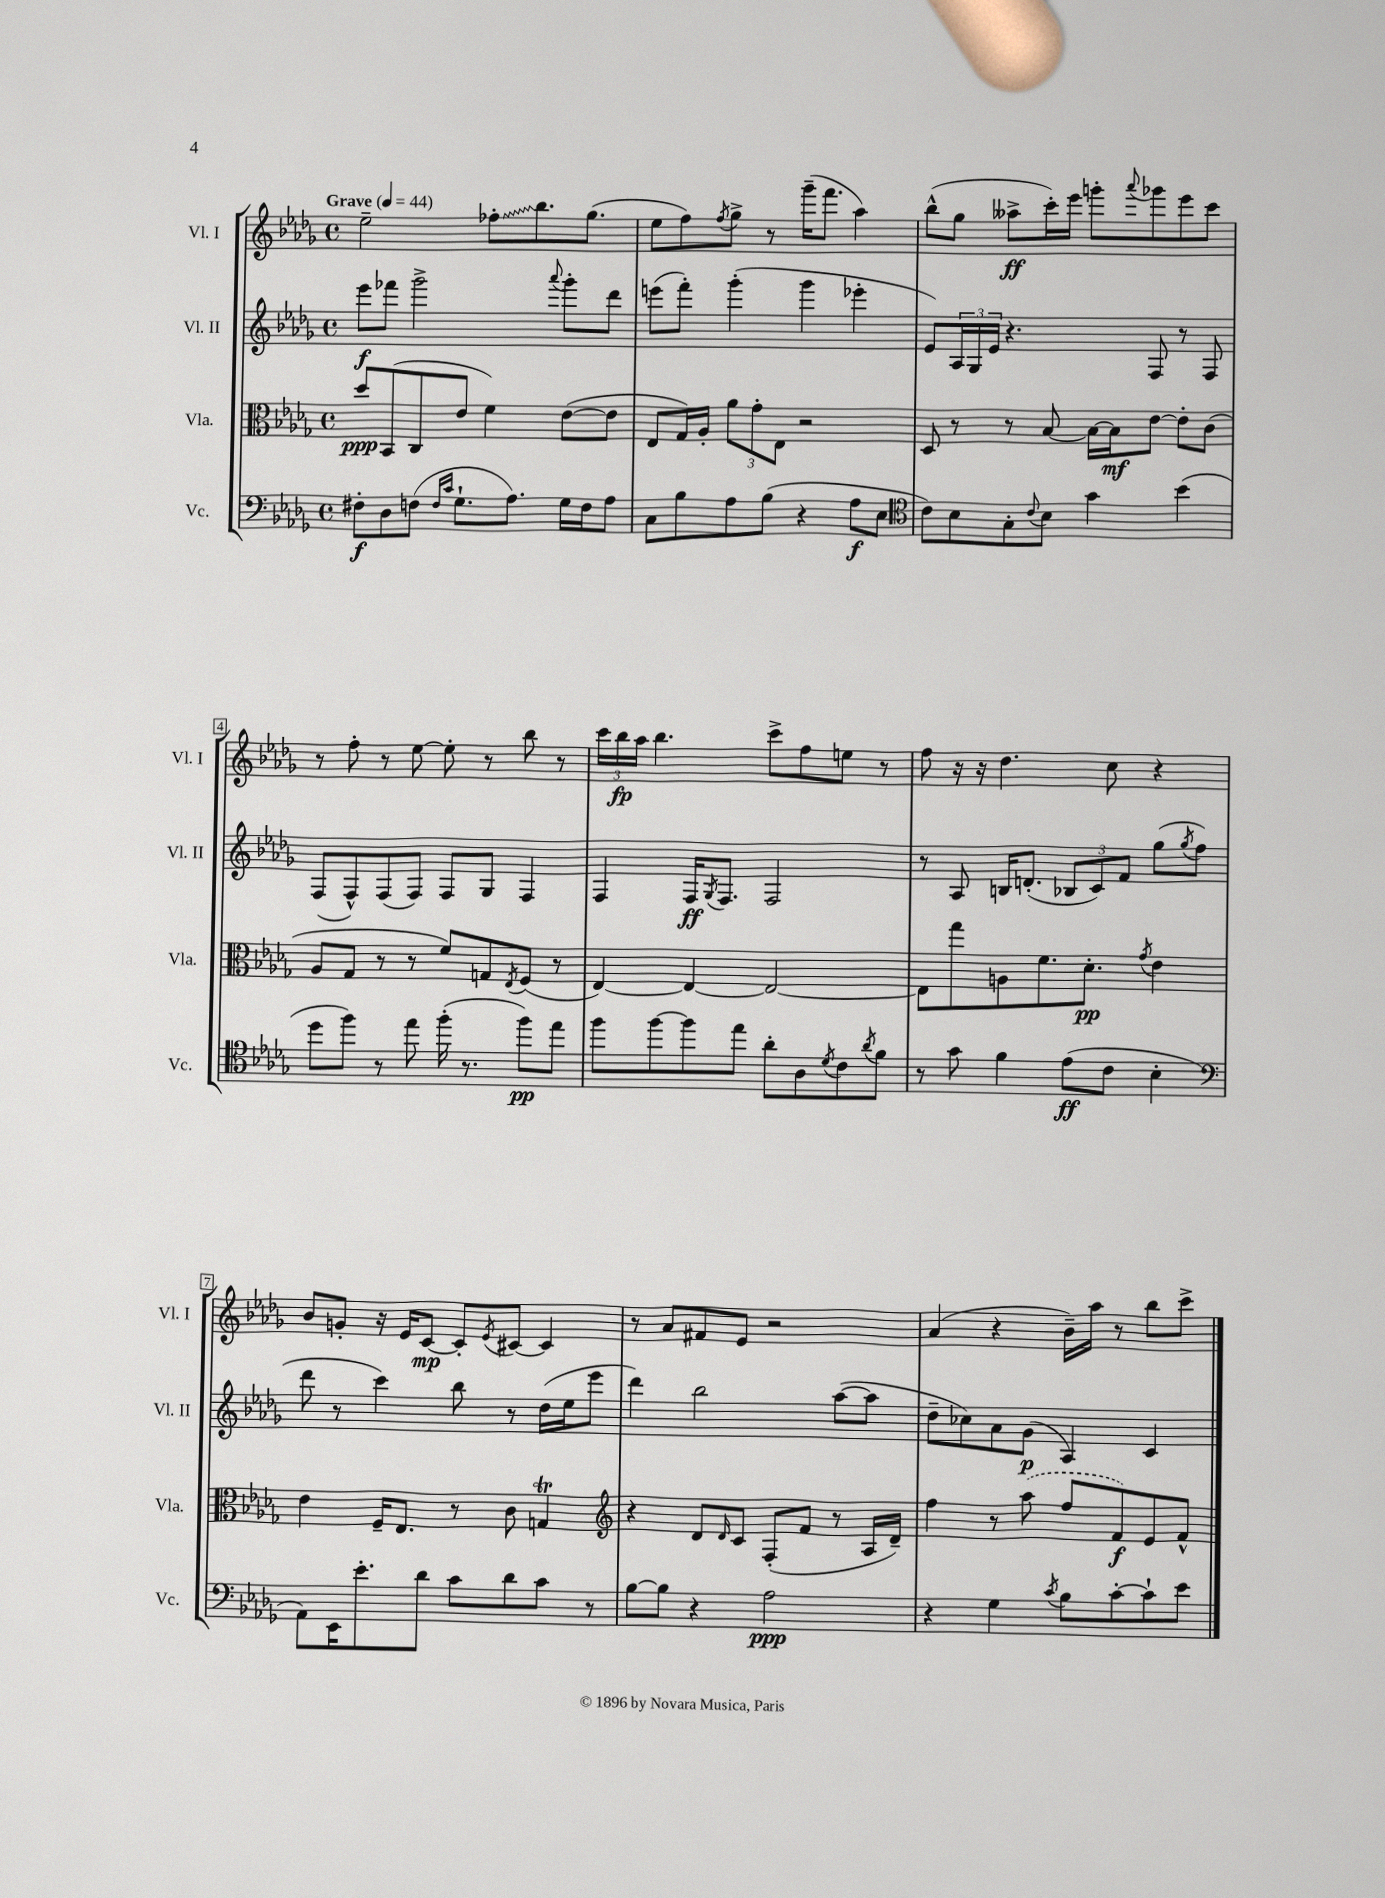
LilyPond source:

<<
\new StaffGroup <<
\new Staff = "s0" \with { instrumentName = "Vl. I" shortInstrumentName = "Vl. I" } {
    \clef treble \key des \major \defaultTimeSignature \time 4/4 \tempo "Grave" 4 = 44
    ees''2-- \once \override Glissando.style = #'zigzag fes''8-.\glissando bes''8. ges''8.( |
    ees''8 f''8) \acciaccatura { f''8 } ges''8-> r8 ges'''16--( f'''8. aes''4) |
    bes''8-^( ges''8 aeses''8->\ff c'''16-.) ees'''16 g'''8-. \appoggiatura { aes'''8 } ges'''8 ees'''8 c'''8 |
    r8 f''8-. r8 ees''8~ ees''8-. r8 bes''8 r8 |
    \tuplet 3/2 { c'''16 bes''16\fp aes''16 } bes''4. c'''8-> f''8 e''8 r8 |
    f''8 r16 r16 des''4. c''8 r4 |
    bes'8 g'8-. r16 ees'16 c'8~\mp c'8-. \acciaccatura { ees'8 } cis'8~ cis'4 |
    r8 aes'8 fis'8 ees'8 r2 |
    aes'4( r4 bes'16--) aes''16 r8 bes''8 c'''8-> \bar "|." |
}
\new Staff = "s1" \with { instrumentName = "Vl. II" shortInstrumentName = "Vl. II" } {
    \clef treble \key des \major \defaultTimeSignature \time 4/4
    ees'''8\f fes'''8 ges'''2-> \appoggiatura { aes'''8 } ges'''8-. des'''8 |
    e'''8( f'''8-.) ges'''4-.( ges'''4 ees'''4-. |
    ees'8) \tuplet 3/2 { aes16 ges16 ees'16 } r4. f8 r8 f8 |
    f8( f8-^) f8( f8) f8 ges8 f4 |
    f4 f16\ff \acciaccatura { ges8 } f8. f2 |
    r8 aes8 b16 d'8.-.( \tuplet 3/2 { bes8 c'8) f'8 } ges''8( \acciaccatura { ges''8 } f''8 |
    des'''8 r8 c'''4) bes''8 r8 des''16( ees''16 ees'''8 |
    des'''4) bes''2 aes''8~( aes''8 |
    des''8-- ces''8) aes'8 ges'8\p( aes4) c'4 \bar "|." |
}
\new Staff = "s2" \with { instrumentName = "Vla." shortInstrumentName = "Vla." } {
    \clef alto \key des \major \defaultTimeSignature \time 4/4
    des''8\ppp bes,8( c8 ees'8 f'4) ees'8~( ees'8 |
    ees8 ges16) aes16-. \tuplet 3/2 { aes'8 ges'8-. ees8 } r2 |
    des8 r8 r8 bes8~ bes16~ bes16\mf ees'8~ ees'8-. c'8( |
    aes8 ges8 r8 r8 f'8) g8 \acciaccatura { ees8 } f8( r8 |
    ees4~) ees4~ ees2~ |
    ees8 ges''8 a8 f'8. des'8.-.\pp \acciaccatura { ges'8 } ees'4 |
    ees'4 f16-- ees8. r8 c'8 g4\trill |
    \clef treble r4 des'8 \grace { des'16 } c'8 f8-.( f'8 r8 aes16 des'16--) |
    f''4 r8 \once \slurDashed aes''8( f''8 f'8\f) ees'8 f'8-^ \bar "|." |
}
\new Staff = "s3" \with { instrumentName = "Vc." shortInstrumentName = "Vc." } {
    \clef bass \key des \major \defaultTimeSignature \time 4/4
    fis8-.\f des8 f8( \grace { f16 c'16 } ges8.-! aes8.) ges16 f16 aes8 |
    c8 bes8 aes8 bes8( r4 aes8\f ees8 |
    \clef tenor c'8) bes8 ges8-. \appoggiatura { c'8 } bes8 ges'4 bes'4( |
    des''8 f''8) r8 ees''8 f''16-.( r8. f''8\pp) ees''8 |
    f''8 f''8~ f''8 ees''8 aes'8-. aes8 \acciaccatura { des'8 } c'8 \acciaccatura { aes'8 } f'8 |
    r8 ges'8 f'4 ees'8\ff( c'8 bes4-. |
    \clef bass aes,8) ees,16 ees'8.-. des'8 c'8 des'8 c'8 r8 |
    bes8~ bes8 r4 aes2\ppp |
    r4 ges4 \acciaccatura { c'8 } bes8 c'8~-. c'8-! ees'8 \bar "|." |
}
>>
>>
\layout { \context { \Score \override BarNumber.stencil = #(make-stencil-boxer 0.1 0.3 ly:text-interface::print) } }
